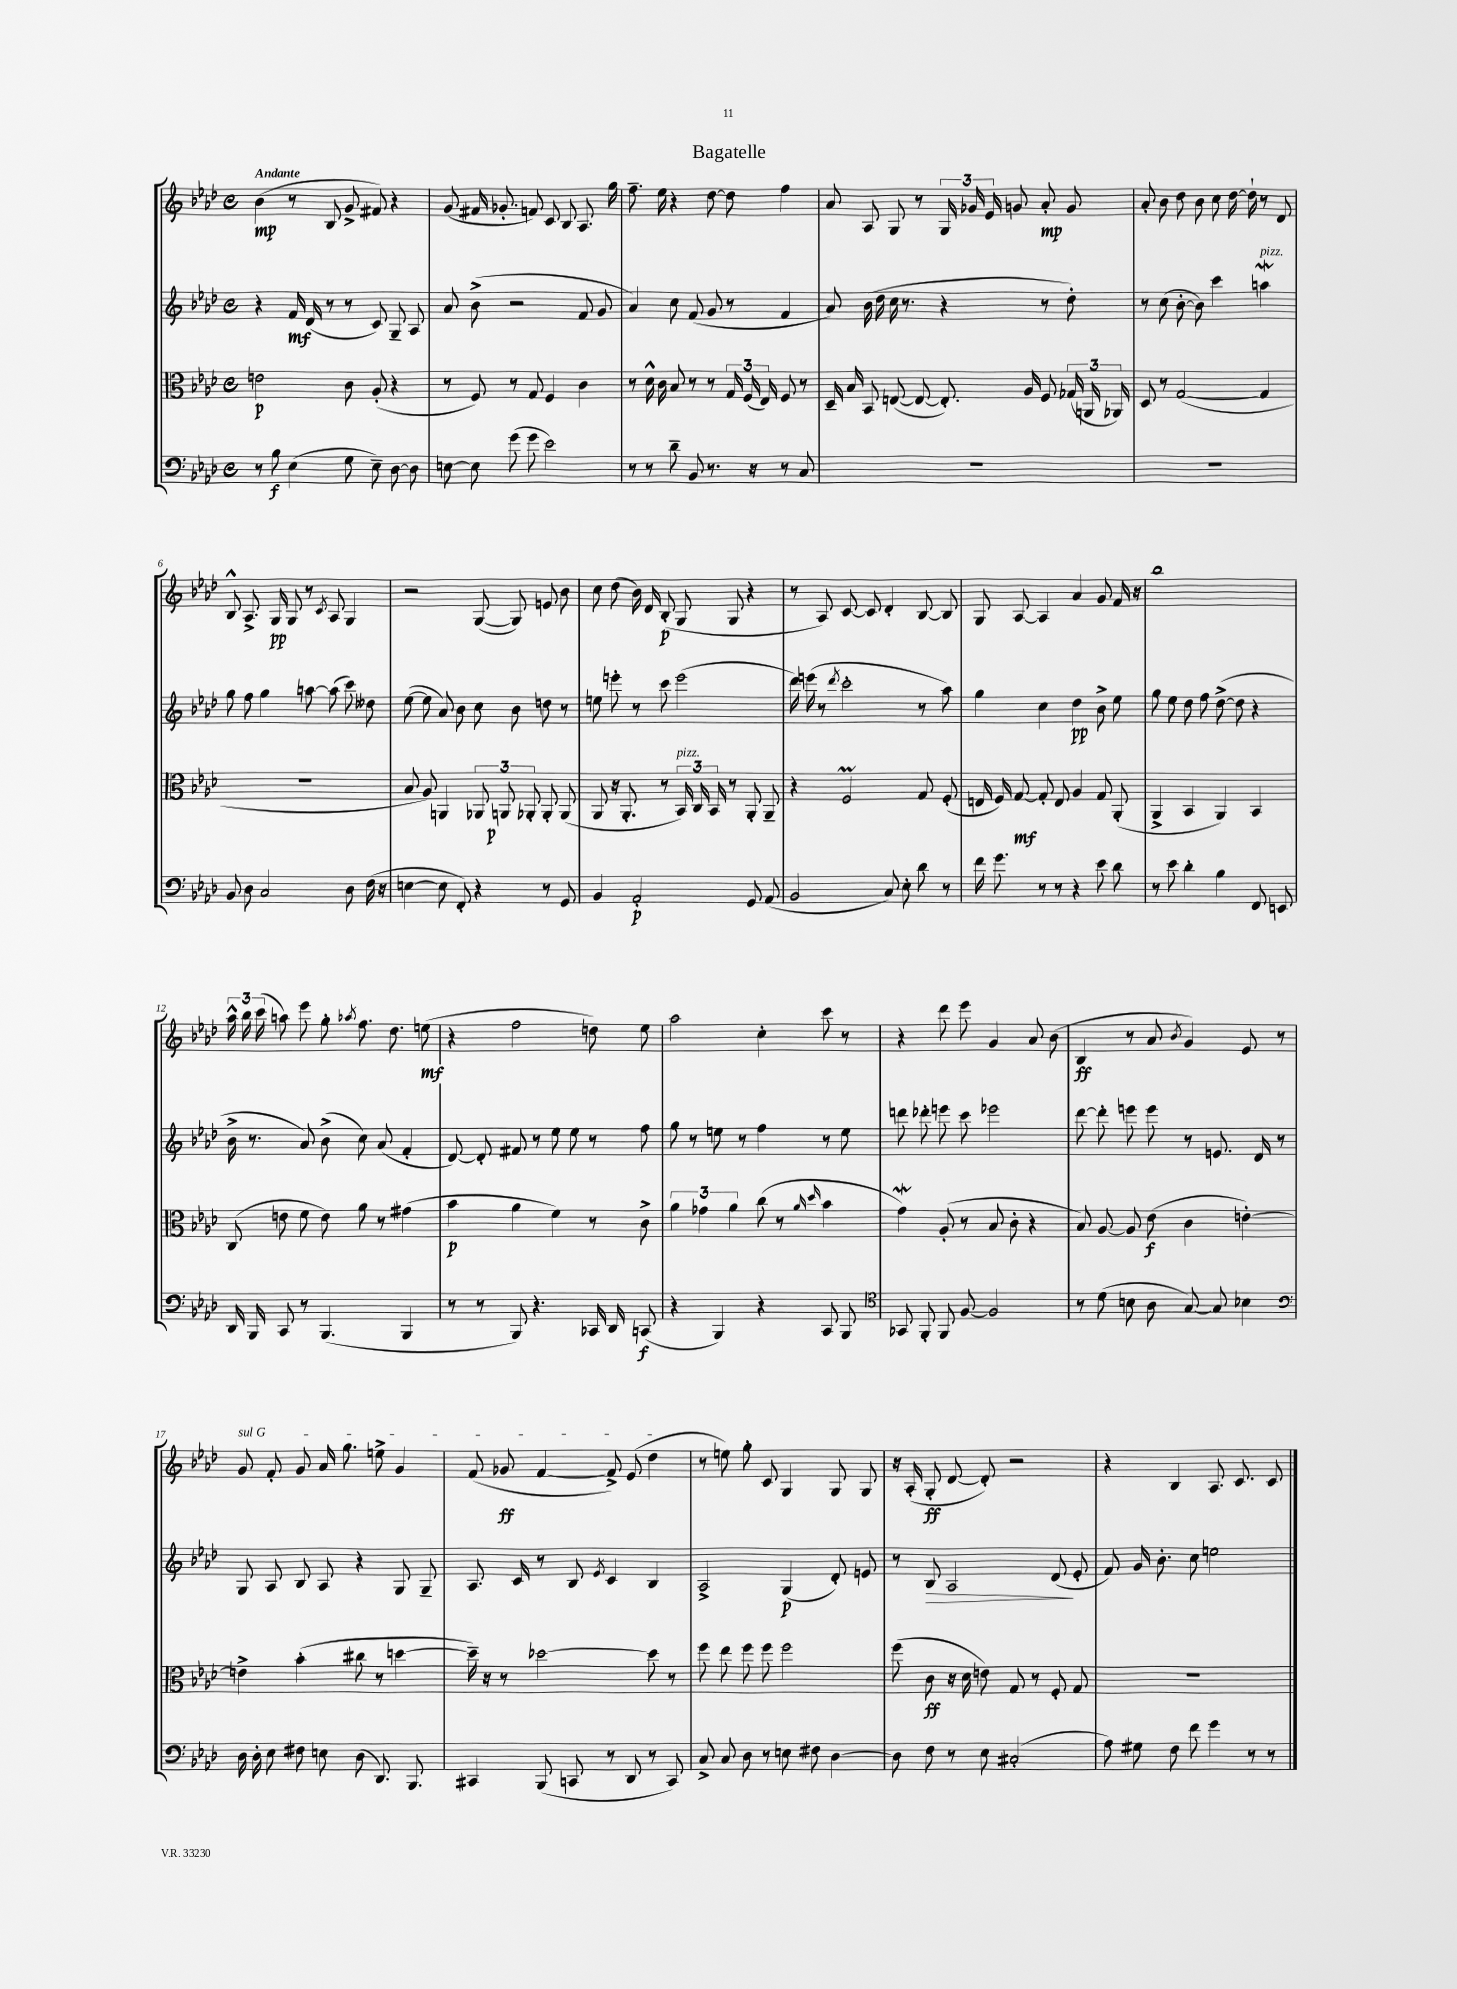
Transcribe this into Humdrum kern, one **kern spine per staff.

**kern	**kern	**kern	**kern
*staff4	*staff3	*staff2	*staff1
*clefF4	*clefC3	*clefG2	*clefG2
*k[b-e-a-d-]	*k[b-e-a-d-]	*k[b-e-a-d-]	*k[b-e-a-d-]
*M4/4	*M4/4	*M4/4	*M4/4
*met(c)	*met(c)	*met(c)	*met(c)
8r	2e	4r	(4b-
8B-	.	.	.
(4E-	.	16f	8r
.	.	(16d-	.
.	.	8r	8B-
8G	8c	8r	8g^
8E-~)	(8A-'	8c)	8f#)
[8D-	4r	8G~	4r
8D-]	.	8A-	.
=	=	=	=
[8E	8r	8a-	(8g
8E]	8F)	(8b-^	16f#
.	.	.	8.g-'
(8g	8r	2r	.
8g	8G	.	8f)
2e-)	4F	.	8c
.	.	.	8B-
.	4c	8f	8.A-
.	.	8g	.
.	.	.	16gg
=	=	=	=
8r	8r	4a-)	8.ff~
8r	16d-^^	.	.
.	16c	.	16ee-
8d-~	8B-	8cc	4r
8BB-	8r	(8f	.
8.r	8r	8g	[8dd-
.	24G	8r	8dd-]
.	(24F	.	.
16r	.	.	.
.	24E-)	.	.
8r	8F	4f	4ff
8C	8r	.	.
=	=	=	=
1r	16D-~	8a-)	8a-
.	16B-	.	.
.	8BB-	(16b-	8A-
.	.	16dd-	.
.	([8E	16cc	8G
.	.	8.r	.
.	8E_	.	8r
.	8.E'])	4r	24G
.	.	.	24g-
.	.	.	24e-
.	.	.	8g
.	16A-	.	.
.	8F	8r	8a-'
.	(24G-	8dd-')	8g
.	24AA	.	.
.	24AA-)	.	.
=	=	=	=
1r	8D-	8r	8a-'
.	8r	(8cc	8b-
.	([2G	[8b-'	8dd-
.	.	8b-])	8b-
.	.	4ccc	8cc
.	.	.	[16dd-
.	.	.	16dd-`]
.	4G]	4aa	8r
.	.	.	8d-
=	=	=	=
8BB-	1r	8gg	8B-^^
8D-	.	8ff	8.A-^
2C	.	4gg	.
.	.	.	16G
.	.	.	8G
.	.	[8aa	8r
.	.	.	8qc
.	.	(8aa]	8A-
8D-	.	8ccc)	4G
(16F	.	8dd--	.
16r	.	.	.
=	=	=	=
[4E	8B-	([8ee-	2r
.	8A-)	8ee-]	.
8E]	4AA	8a-)	.
8FF')	.	8b-	.
4r	12AA-	8cc	([8G
.	12AA	.	.
.	.	8b-	8G])
.	12AA-'	.	.
8r	8AA-'	8dd	8e
8GG	(8AA-	8r	8b-
=	=	=	=
4BB-	8AA-	8ee	8cc
.	16r	8eee'	(8dd-
.	8.AA-'	.	.
2AA-'	.	8r	16b-)
.	.	.	16d-
.	8r	8ccc	(8B-'
.	24BB-)	(2eee	8G
.	24C	.	.
.	24BB-	.	.
.	8r	.	8G
8GG	8AA-'	.	4r
(8AA-	8AA-~	.	.
=	=	=	=
2BB-	4r	16ddd-)	8r
.	.	(16eee	.
.	.	8r	8A-)
.	.	8qddd-	.
.	2F	2ccc'	[8c
.	.	.	8c]
8C)	.	.	4d-'
8E-'	.	.	.
8d-	8G	8r	[8B-
8r	(8F'	8aa-)	8B-]
=	=	=	=
16f	16E	4gg	8G
8.g	16F)	.	.
.	[8G	.	[8A-
8r	8G']	4cc	4A-]
8r	8E	.	.
4r	4A-	4dd-	4a-
8e-	8G	8b-^	8g
8d-	(8AA-'	8ee-	16f
.	.	.	16r
=	=	=	=
8r	4AA-^	8gg	1bb-
8e-	.	8ee-	.
4d-'	4BB-	8dd-	.
.	.	8ff	.
4B-	4AA-)	([8dd-^	.
.	.	8dd-]	.
8FF	4BB-	4r	.
8EE	.	.	.
=	=	=	=
16DD-	(8C	16b-^	24aa-^^
.	.	.	24bb-
16BBB-	.	8.r	.
.	.	.	(24ccc
8CC	8e	.	8aa)
8r	8f	8a-)	8eee-
(4.BBB-	8e)	(8b-^	8gg'
.	.	.	8qaa-
.	8a-	8cc)	8.ff
.	8r	(8a-	.
.	.	.	8.dd-
4BBB-	(4g#	4f'	.
.	.	.	(8ee
=	=	=	=
8r	4b-	[8d-)	4r
8r	.	8d-']	.
8BBB-)	4a-	8f#	2ff
4.r	.	8r	.
.	4f)	8ee-	.
.	.	8ee-	.
16CC-	8r	8r	8dd)
16DD-	.	.	.
(8CC	8c^	8ff	8ee-
=	=	=	=
4r	6a-	8gg	2aa-
.	.	8r	.
.	6g-	.	.
4BBB-)	.	8ee	.
.	6a-	.	.
.	.	8r	.
4r	(8cc	4ff	4cc'
.	8r	.	.
.	16qqa-	.	.
.	16qqdd-	.	.
8CC	4b-	8r	8ccc
8BBB-	.	8ee	8r
=	=	=	=
*clefC4	*	*	*
8GG-	4g)	8ddd	4r
8FF'	.	8ddd-'	.
8FF	(8A-'	8eee	8ddd-
[8F	8r	8ccc	8eee-
2F]	8B-	2eee-	4g
.	8c'	.	.
.	4r	.	8a-
.	.	.	(8b-
=	=	=	=
8r	8B-)	[8ddd-	4B-
(8d-	[8A-	8ddd-']	.
8B	8A-]	8eee	8r
8A-	(8e-	8eee	8a-
.	.	.	8qb-
[8G)	4c	8r	4g)
8G]	.	8.e	.
4B-	[4e')	.	8e-
.	.	16d-	.
.	.	8r	8r
=	=	=	=
*clefF4	*	*	*
16D-	4e^]	8G	8g
16D-'	.	.	.
8E-	.	8A-	8f'
8F#	(4b-'	8B-	8g
8E	.	8A-	16a-
.	.	.	8.gg
(8D-	8cc#	4r	.
8.DD-)	8r	.	8ee^
.	[4dd	8G	4g
8.BBB-	.	.	.
.	.	8G~	.
=	=	=	=
4CC#	16dd~])	8.A-	(8f
.	16r	.	.
.	8r	.	8g-
.	.	16c	.
(8BBB-	[2dd-	8r	[4f
8CC	.	8B-	.
.	.	8qe-	.
8r	.	4c	8f^])
8DD-	.	.	(8e-
8r	8dd-]	4B-	4dd-
8CC)	8r	.	.
=	=	=	=
8C^	8ff	2A-^	8r
8C	8ee-	.	8ee)
8D-	8ff	.	8gg'
8r	8ff	.	8c
8E	2ff	(4G	4G
8F#	.	.	.
[4D-	.	8d-')	8G
.	.	8e	8G
=	=	=	=
8D-]	(8ff	8r	16r
.	.	.	(16A-'
8F	8c	8B-	8G'
8r	16r	2A-	[8d-
.	16d-	.	.
8E-	8e)	.	8d-'])
(2C#'	8G	.	2r
.	8r	.	.
.	8F'	(8d-	.
.	8G	8e-'	.
=	=	=	=
8A-)	1r	8f)	4r
8G#	.	16g	.
.	.	8.b-'	.
8F	.	.	4B-
8f	.	8cc	.
4g	.	2ee	8.A-
.	.	.	8.c
8r	.	.	.
8r	.	.	8c
==	==	==	==
*-	*-	*-	*-
